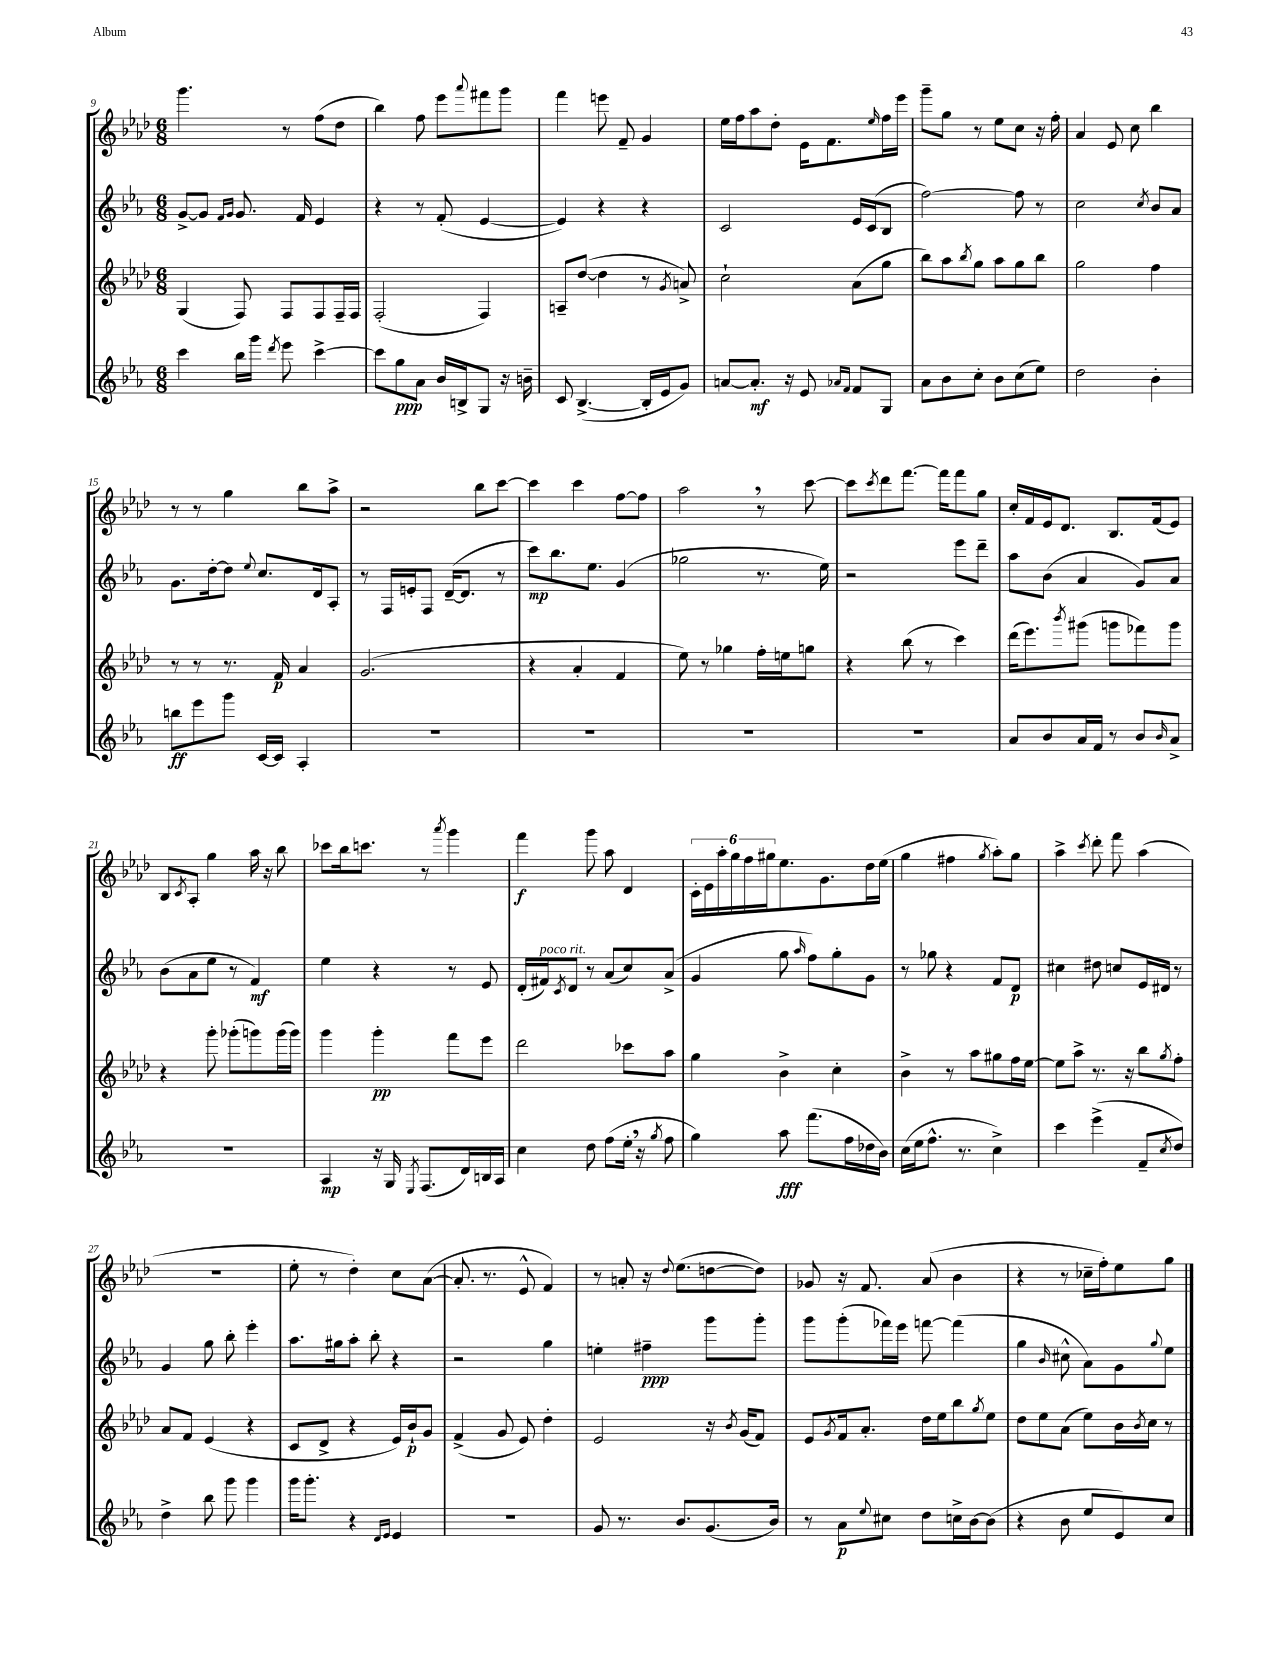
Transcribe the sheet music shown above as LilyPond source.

<<
\new StaffGroup <<
\new Staff = "s0" {
    \clef treble \key aes \major \numericTimeSignature \time 6/8
    g'''4. r8 f''8( des''8 |
    bes''4) f''8 ees'''8 \appoggiatura { aes'''8 } fis'''8 g'''8 |
    f'''4 e'''8 f'8-- g'4 |
    ees''16 f''16 aes''8 des''8-. ees'16 f'8. \grace { ees''16 } f''16 ees'''16 |
    g'''8-- g''8 r8 ees''8 c''8 r16 f''16-. |
    aes'4 ees'8 c''8 bes''4 |
    r8 r8 g''4 bes''8 aes''8-> |
    r2 bes''8 c'''8~ |
    c'''4 c'''4 f''8~ f''8 |
    aes''2 \breathe r8 c'''8~ |
    c'''8 \acciaccatura { c'''8 } des'''8 f'''8.~ f'''16 f'''8 g''8 |
    c''16-. f'16 ees'16 des'8. bes8. f'16( ees'8) |
    bes8 \acciaccatura { c'8 } aes8-. g''4 aes''16 r16 bes''8 |
    ces'''8 bes''16 c'''8. r8 \acciaccatura { aes'''8 } g'''4 |
    f'''4\f g'''8 aes''8 des'4 |
    \tuplet 6/4 { c'16-. ees'16 aes''16-. g''16 f''16 gis''16 } ees''8. g'8. des''16 ees''16( |
    g''4 fis''4 \acciaccatura { g''8 } aes''8-.) g''8 |
    aes''4-> \acciaccatura { c'''8 } des'''8-. f'''8 aes''4( |
    R2. |
    ees''8-. r8 des''4-.) c''8 aes'8~( |
    aes'8.-. r8. ees'8-^ f'4) |
    r8 a'8-. r16 \appoggiatura { des''8 } ees''8.( d''8~ d''8) |
    ges'8 r16 f'8. aes'8( bes'4 |
    r4 r8 ces''16-- f''16-.) ees''8 g''8 \bar "|." |
}
\new Staff = "s1" {
    \clef treble \key ees \major \numericTimeSignature \time 6/8
    g'8~-> g'8 \grace { f'16 g'16 } g'8. f'16 ees'4 |
    r4 r8 f'8-.( ees'4~ |
    ees'4) r4 r4 |
    c'2 ees'16 c'16( bes8 |
    f''2~) f''8 r8 |
    c''2 \acciaccatura { c''8 } bes'8 aes'8 |
    g'8. d''16~-. d''8 \appoggiatura { ees''8 } c''8. d'16 aes8-. |
    r8 f16 e'16-. f8 d'16~--( d'8. r8 |
    c'''8\mp) bes''8. ees''8. g'4( |
    ges''2 r8. ees''16) |
    r2 ees'''8 d'''8-- |
    aes''8 bes'8( aes'4 g'8) aes'8 |
    bes'8( aes'8 ees''8 r8 f'4\mf) |
    ees''4 r4 r8 ees'8 |
    d'16-.( fis'16^\markup { \italic "poco rit." }) \acciaccatura { c'8 } d'8 r8 aes'8( c''8) aes'8->( |
    g'4 g''8 \grace { aes''16 } f''8) g''8-. g'8 |
    r8 ges''8 r4 f'8 d'8\p |
    cis''4 dis''8 c''8 ees'16 dis'16 r8 |
    g'4 g''8 bes''8-. ees'''4-. |
    aes''8. gis''16 aes''8-. bes''8-. r4 |
    r2 g''4 |
    e''4-. fis''4--\ppp g'''8 g'''8-. |
    g'''8 g'''8-.( fes'''16) ees'''16 f'''8~ f'''4( |
    g''4 \grace { bes'16 } cis''8-^ aes'8) g'8 \appoggiatura { g''8 } ees''8 \bar "|." |
}
\new Staff = "s2" {
    \clef treble \key aes \major \numericTimeSignature \time 6/8
    g4( f8) f8 f8 f16-- f16 |
    f2-.( f4) |
    a8-- des''8~( des''4 r8 \acciaccatura { g'8 } a'8->) |
    c''2-! aes'8( g''8 |
    bes''8) aes''8 \acciaccatura { bes''8 } g''8 aes''8 g''8 bes''8 |
    g''2 f''4 |
    r8 r8 r8. f'16\p aes'4 |
    g'2.( |
    r4 aes'4-. f'4 |
    ees''8) r8 ges''4 f''16-. e''16 g''8 |
    r4 bes''8( r8 c'''4) |
    des'''16( ees'''8.) \acciaccatura { bes'''8 } gis'''8( g'''8 fes'''8) g'''8 |
    r4 g'''8-. ges'''8-.( g'''8) g'''16( g'''16) |
    g'''4 g'''4-.\pp f'''8 ees'''8 |
    des'''2 ces'''8 aes''8 |
    g''4 bes'4-> c''4-. |
    bes'4-> r8 aes''8 gis''8 f''16 ees''16~ |
    ees''8 aes''8-> r8. r16 bes''8 \acciaccatura { g''8 } f''8-. |
    aes'8 f'8 ees'4( r4 |
    c'8 des'8-> r4 ees'16) bes'16-!\p g'8 |
    f'4->( g'8 ees'8) des''4-. |
    ees'2 r16 \acciaccatura { bes'8 } g'16( f'8) |
    ees'8 \acciaccatura { g'8 } f'16 aes'8.-. des''16 ees''16 bes''8 \acciaccatura { g''8 } ees''8 |
    des''8 ees''8 aes'8( ees''8) bes'16 \acciaccatura { bes'8 } c''16 r8 \bar "|." |
}
\new Staff = "s3" {
    \clef treble \key ees \major \numericTimeSignature \time 6/8
    c'''4 bes''16 g'''16 \acciaccatura { d'''8 } ees'''8 c'''4~-> |
    c'''8 g''8\ppp aes'8 bes'16 b16-> g8 r16 b'16-- |
    c'8 bes4.~->( bes16-. ees'16 g'8) |
    a'8~ a'8.-.\mf r16 ees'8 \grace { aes'16 f'16 } f'8 g8 |
    aes'8 bes'8 c''8-. bes'8 c''8( ees''8) |
    d''2 bes'4-. |
    b''8\ff ees'''8 g'''8 c'16~ c'16 aes4-. |
    R2. |
    R2. |
    R2. |
    R2. |
    aes'8 bes'8 aes'16 f'16 r8 bes'8 \grace { bes'16 } aes'8-> |
    R2. |
    aes4\mp r16 g16 \acciaccatura { ees8 } f8.( d'16) b16 aes16 |
    c''4 d''8 f''8( ees''16-. \breathe r16 \acciaccatura { g''8 } f''8 |
    g''4) aes''8\fff f'''8.( f''16 des''16 bes'16) |
    c''16( ees''16 f''8.-^ r8. c''4->) |
    c'''4 ees'''4->( f'8-- \acciaccatura { c''8 } d''8) |
    d''4-> bes''8 g'''8 g'''4 |
    g'''16 g'''8.-. r4 \grace { d'16 ees'16 } ees'4 |
    R2. |
    g'8 r8. bes'8. g'8.( bes'16) |
    r8 aes'8\p \appoggiatura { ees''8 } cis''8 d''8 c''16-> bes'16~ bes'8( |
    r4 bes'8 ees''8 ees'8) c''8 \bar "|." |
}
>>
>>
\layout { \context { \Score currentBarNumber = #9 } }
